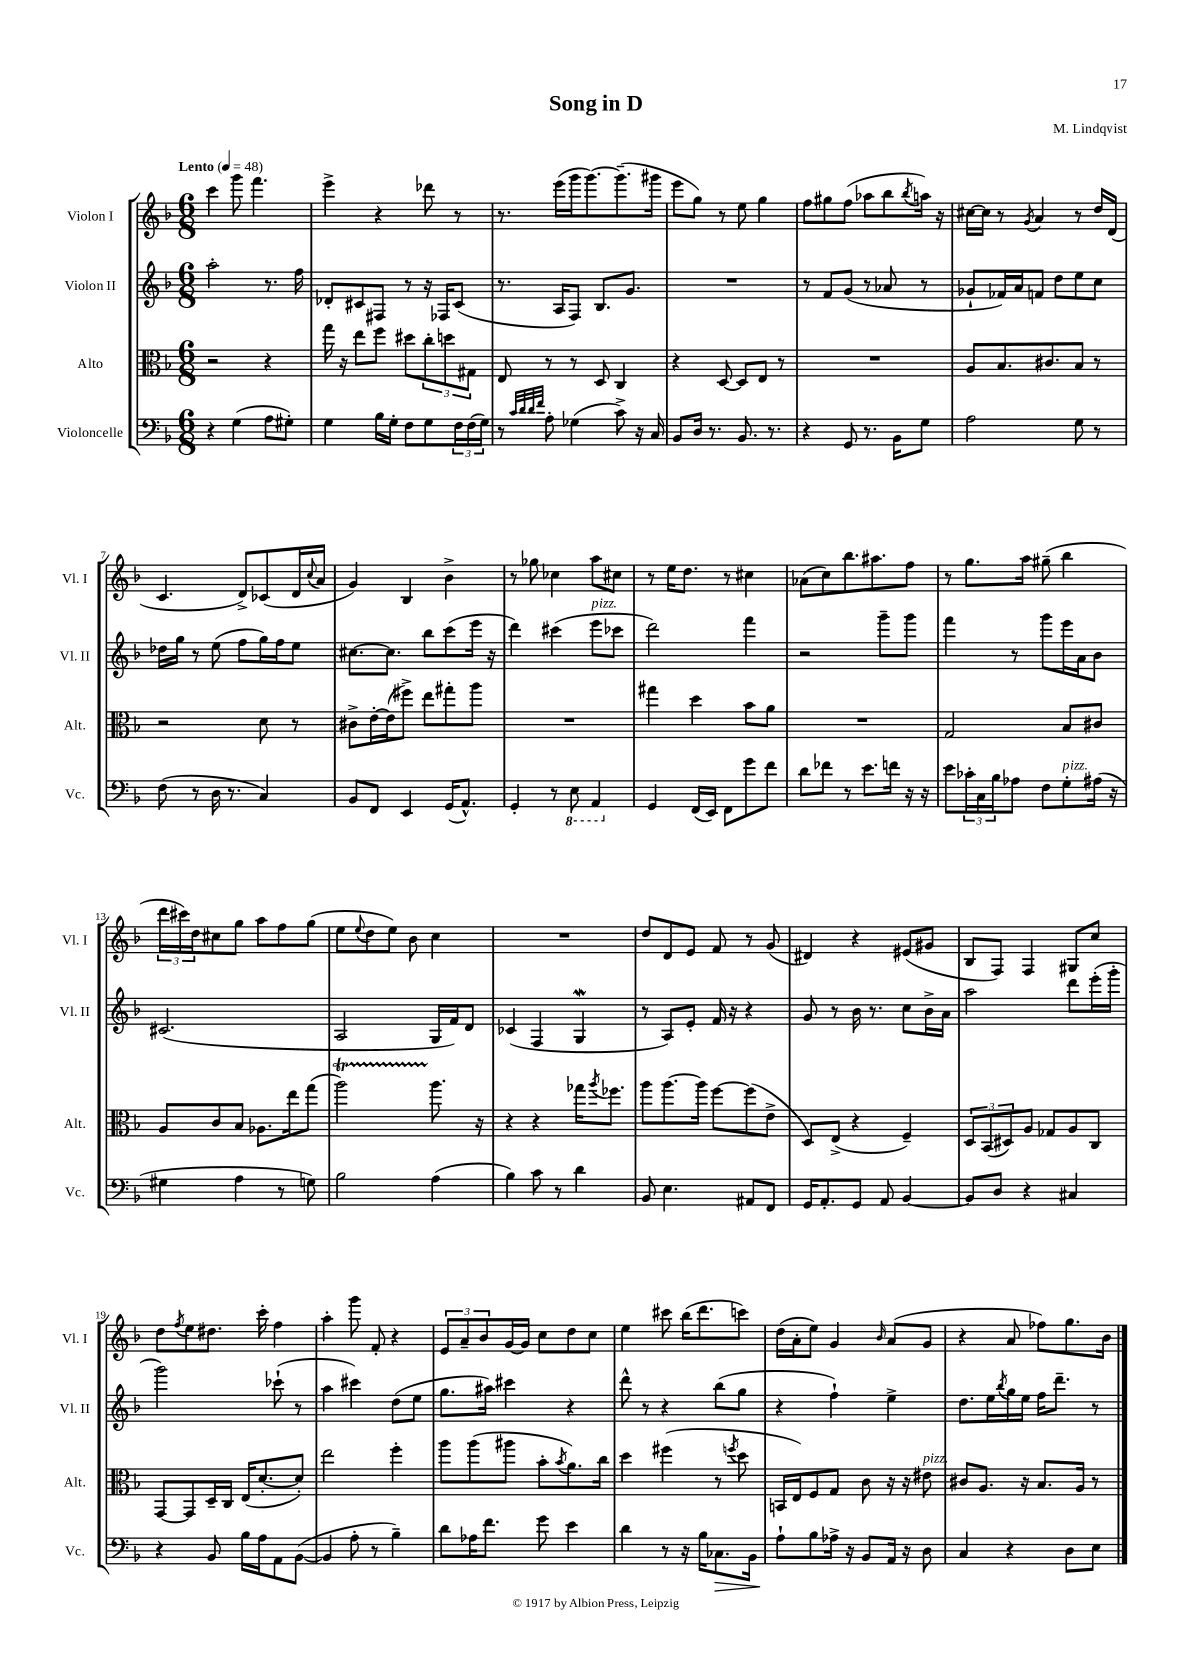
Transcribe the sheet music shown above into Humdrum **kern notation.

**kern	**dynam	**kern	**kern	**kern
*part4	*part4	*part3	*part2	*part1
*staff4	*staff4	*staff3	*staff2	*staff1
*I"Violoncelle	*	*I"Alto	*I"Violon II	*I"Violon I
*I'Vc.	*	*I'Alt.	*I'Vl. II	*I'Vl. I
*clefF4	*	*clefC3	*clefG2	*clefG2
*k[b-]	*	*k[b-]	*k[b-]	*k[b-]
*M6/8	*	*M6/8	*M6/8	*M6/8
*MM48	*	*MM48	*MM48	*MM48
=1	=1	=1	=1	=1
!	!	!	!	!LO:TX:a:B:t=Lento
4r	.	2r	2aa'\	4ccc\
(4G\	.	.	.	8ggg\
.	.	.	.	4.fff\
8A\L	.	4r	8.r	.
8G#X'\J)	.	.	.	.
.	.	.	16ff\	.
=2	=2	=2	=2	=2
4G\	.	16gg\	8d-X'/L	4eee^\
.	.	16r	.	.
.	.	8ee\L	8c#X/	.
16B-\LL	.	8ff\J	8F#X/J	4r
16G'\JJ	.	.	.	.
8F\L	.	8dd#X\L	8r	.
8G\	.	12cc'\	16r	8ddd-X\
.	.	.	16F-X/KL	.
.	.	12ddn\	.	.
24F\L	.	.	(8c#/J	8r
(24F\	.	12G#X\J	.	.
24G\JJ)	.	.	.	.
=3	=3	=3	=3	=3
8r	.	8E/	8.r	8.r
32qqc/LLL	.	.	.	.
32qqd/	.	.	.	.
32qqd/	.	.	.	.
32qqf/JJJ	.	.	.	.
8A'\	.	8r	.	.
.	.	.	16A/KL	(16eee\LL
(4G-X\	.	8r	8F/J)	16ggg\J
.	.	.	.	[8.ggg\)
.	.	8D/	8.B-/L	.
8c^\)	.	4C/	.	(8.ggg~\]
.	.	.	8.g/J	.
16r	.	.	.	.
16C/	.	.	.	16ggg#X\Jk
=4	=4	=4	=4	=4
8BB-/L	.	4r	2.r	8eee\L
16D/Jk	.	.	.	8gg\J)
8.r	.	.	.	.
.	.	[8D/	.	8r
8.BB-/	.	8D/L]	.	8ee\
.	.	8E/J	.	4gg\
8.r	.	.	.	.
.	.	8r	.	.
=5	=5	=5	=5	=5
4r	.	2.r	8r	8ff\L
.	.	.	8f/L	8gg#X\
8GG/	.	.	(8g/J	(8ff\J
8.r	.	.	8r	8aa-X\L
.	.	.	8a-X/	8bb-\
16BB-\KL	.	.	.	.
.	.	.	.	8qbb-/
8G\J	.	.	8r	16aan\Jk)
.	.	.	.	16r
=6	=6	=6	=6	=6
2A\	.	8A/L	8g-X`/L	[16cc#X\LL
.	.	.	.	16cc#\JJ]
.	.	8.B-/	16f-X/L)	8r
.	.	.	16a/J	.
.	.	.	.	8qg/
.	.	.	8fn/J	4a/
.	.	8.c#X/	.	.
.	.	.	8dd\L	.
8G\	.	8B-/J	8ee\	8r
8r	.	8r	8cc\J	16dd/LL
.	.	.	.	(16d/JJ
!!LO:LB:g=z
=7	=7	=7	=7	=7
(8F\	.	2r	16dd-X\LL	4.c/
.	.	.	16gg\JJ	.
8r	.	.	8r	.
16D\	.	.	(8ee\	.
8.r	.	.	.	.
.	.	.	8ff\L	8d^/L)
4C/)	.	8d\	16gg\L)	(8c-X/
.	.	.	16ff\J	.
.	.	8r	8ee\J	16d/L
.	.	.	.	8qqcc/
.	.	.	.	16a/JJ
=8	=8	=8	=8	=8
8BB-/L	.	8c#X^\L	[8.cc#X\L	4g/)
8FF/J	.	[16e'\L	.	.
.	.	(16e\J]	8.cc#\J]	.
4EE/	.	8ff#X^\J)	.	4B-/
.	.	8ee\L	8bb-\L	.
(16GG/KL	.	8gg#X'\	(8ccc\	4b-^\
8.AA^^/J)	.	.	.	.
.	.	8aa\J	16eee\Jk	.
.	.	.	16r	.
=9	=9	=9	=9	=9
4GG'/	.	2.r	4ddd\)	8r
.	.	.	.	8gg-X\
8r	.	.	(4ccc#X\	4cc-X\
*8ba	*	*	*	*
8EE\	.	.	.	.
!	!	!	!LO:TX:a:i:t=pizz.	!
4AAA/	.	.	8eee\L	8aa\L
.	.	.	8ccc-X\J	8cc#X\J
=10	=10	=10	=10	=10
*X8ba	*	*	*	*
4GG/	.	4gg#X\	2ddd\)	8r
.	.	.	.	16ee\KL
.	.	.	.	8.dd\J
(16FF/LL	.	4dd\	.	.
16EE/JJ)	.	.	.	.
8FF\L	.	.	.	8r
8g\	.	8b-\L	4fff\	4cc#X\
8f\J	.	8a\J	.	.
=11	=11	=11	=11	=11
8d\L	.	2.r	2r	(8a-X\L
8f-X\J	.	.	.	8cc\)
8r	.	.	.	8.bb-\
8.e\L	.	.	.	.
.	.	.	.	8.aa#X\
.	.	.	8ggg~\L	.
16fn\Jk	.	.	.	.
16r	.	.	8ggg\J	8ff\J
16r	.	.	.	.
=12	=12	=12	=12	=12
8e\L	.	2G/	4fff\	8r
24c-X'\L	.	.	.	8.gg\L
24C\	.	.	.	.
24B-\J	.	.	.	.
8A-X\J	.	.	8r	.
.	.	.	.	16aa\Jk
8F\L	.	.	8ggg\L	(8gg#X~\
!LO:TX:a:i:t=pizz.	!	!	!	!
8G'\	.	8B-/L	16eee\L	4bb-\
.	.	.	16a\J	.
(16A#X\Jk	.	8c#X/J	8b-\J	.
16r	.	.	.	.
!!LO:LB:g=z
=13	=13	=13	=13	=13
4G#X\	.	8A/L	(2.c#X/	24ddd\LL
.	.	.	.	24ccc#X\)
.	.	.	.	24dd\J
.	.	8c/	.	8cc#X\
4A\	.	8B-/J	.	8gg\J
.	.	8.A-X\L	.	8aa\L
8r	.	.	.	8ff\
.	.	16ee\k	.	.
8Gn\)	.	(8gg\J	.	(8gg\J
=14	=14	=14	=14	=14
2B-\	.	2aat\)	2A/	8ee\L
.	.	.	.	8qqee/
.	.	.	.	8dd\
.	.	.	.	8ee\J)
.	.	.	.	8b-\
(4A\	.	8.aa\	16G/LL	4cc\
.	.	.	16f/J)	.
.	.	.	8d/J	.
.	.	16r	.	.
=15	=15	=15	=15	=15
4B-\)	.	4r	(4c-X/	2.r
8c\	.	4r	4F/	.
8r	.	.	.	.
4d\	.	16gg-X\KL	4GW/	.
.	.	8qaa/	.	.
.	.	8.ff-X\J	.	.
=16	=16	=16	=16	=16
8BB-/	.	8aa\L	8r	8dd/L
4.E\	.	[8.aa\	8A/L)	8d/
.	.	.	8e'/J	8e/J
.	.	16aa\Jk]	.	.
.	.	[8ff\L	16f/	8f/
.	.	.	16r	.
8AA#X/L	.	(8ff\]	4r	8r
8FF/J	.	8e^\J	.	(8g/
=17	=17	=17	=17	=17
16GG/KL	.	8D/L)	8g/	4d#X/)
8.AA'/	.	.	.	.
.	.	(8E^/J	8r	.
8GG/J	.	4r	16b-\	4r
.	.	.	8.r	.
8AA/	.	.	.	.
[4BB-/	.	4F~/)	8cc\L	(8e#X/L
.	.	.	16b-^\L	8g#X/J
.	.	.	16a\JJ	.
=18	=18	=18	=18	=18
8BB-/L]	.	12D/L	2aa\	8B-/L
.	.	(12BB-/	.	.
8D/J	.	.	.	8F/J)
.	.	12D#X/)	.	.
4r	.	8A/J	.	4F/
.	.	8G-X/L	.	.
4C#X/	.	8A/	8ddd\L	8G#X/L
.	.	8C/J	(16eee'\L	8cc/J
.	.	.	16ggg'\JJ	.
!!LO:LB:g=z
=19	=19	=19	=19	=19
4r	.	[8GG/L	2ggg\)	8dd\L
.	.	.	.	8qff/
.	.	8GG/]	.	8ee\
8BB-/	.	16D~/L	.	8.dd#X\J
.	.	16C/JJ	.	.
16B-\LL	.	(16E/KL	.	.
16A\J	.	[8.d'/	.	16ccc'\
8AA\	.	.	(8ccc-X`\	4ff\
([8BB-\J	.	8d'/J])	8r	.
=20	=20	=20	=20	=20
4BB-/]	.	2ee\	4aa\	4aa'\
8A'\	.	.	4ccc#X\)	8ggg\
8r	.	.	.	8f'/
4B-~\)	.	4ff'\	(8dd\L	4r
.	.	.	8ee\J	.
=21	=21	=21	=21	=21
8d\L	.	8aa\L	8.gg\L	12e/L
.	.	.	.	12a~/
16A-X\K	.	(8aa\	.	.
.	.	.	.	12b-/
8.f\J	.	.	16aa#X\Jk)	.
.	.	8aa#X\J	4ccc#X\	[16g/L
.	.	.	.	16g/JJ]
8g\	.	8b-'\L	.	8cc\L
.	.	8qb-/	.	.
4e\	.	8.a\)	4r	8dd\
.	.	.	.	8cc\J
.	.	16cc\Jk	.	.
=22	=22	=22	=22	=22
4d\	.	4dd\	8ddd^^\	4ee\
.	.	.	8r	.
8r	.	(4ff#X\	4r	8ccc#X\
16r	.	.	.	(16bb-\KL
16B-\KL	.	.	.	8.ddd\
!	!LO:HP:b	!	!	!
8.C-X\	>	8r	(8bb-\L	.
.	.	8qffn/	.	.
.	.	8dd\	8gg\J	8cccn\J)
16BB-\Jk	.	.	.	.
=23	=23	=23	=23	=23
8A`\L	.	16BBn/LL	4r	(16dd\LL
.	.	16E/J)	.	16a'\J
8B-\	]	8F/	.	8ee\J)
16A-X^\Jk	.	8G/J	4ff`\)	4g/
16r	.	.	.	.
8BB-/L	.	8c\	.	.
.	.	.	.	16qqb-/
16AA/Jk	.	16r	4ee^\	(8a/L
16r	.	16r	.	.
!	!	!LO:TX:a:i:t=pizz.	!	!
8D\	.	8e#X\	.	8g/J
=24	=24	=24	=24	=24
4C/	.	8c#X/L	8.dd\L	4r
.	.	8.A/J	.	.
.	.	.	16ee\L	.
.	.	.	8qbb-/	.
4r	.	.	16gg\	8a/
.	.	16r	16ee\JJ	.
.	.	8.B-/L	16ff\KL	8ff-X\L)
.	.	.	8.ddd~\J	.
8D\L	.	.	.	8.gg\
.	.	16A/Jk	.	.
8E\J	.	8r	8r	.
.	.	.	.	16b-\Jk
==	==	==	==	==
*-	*-	*-	*-	*-
